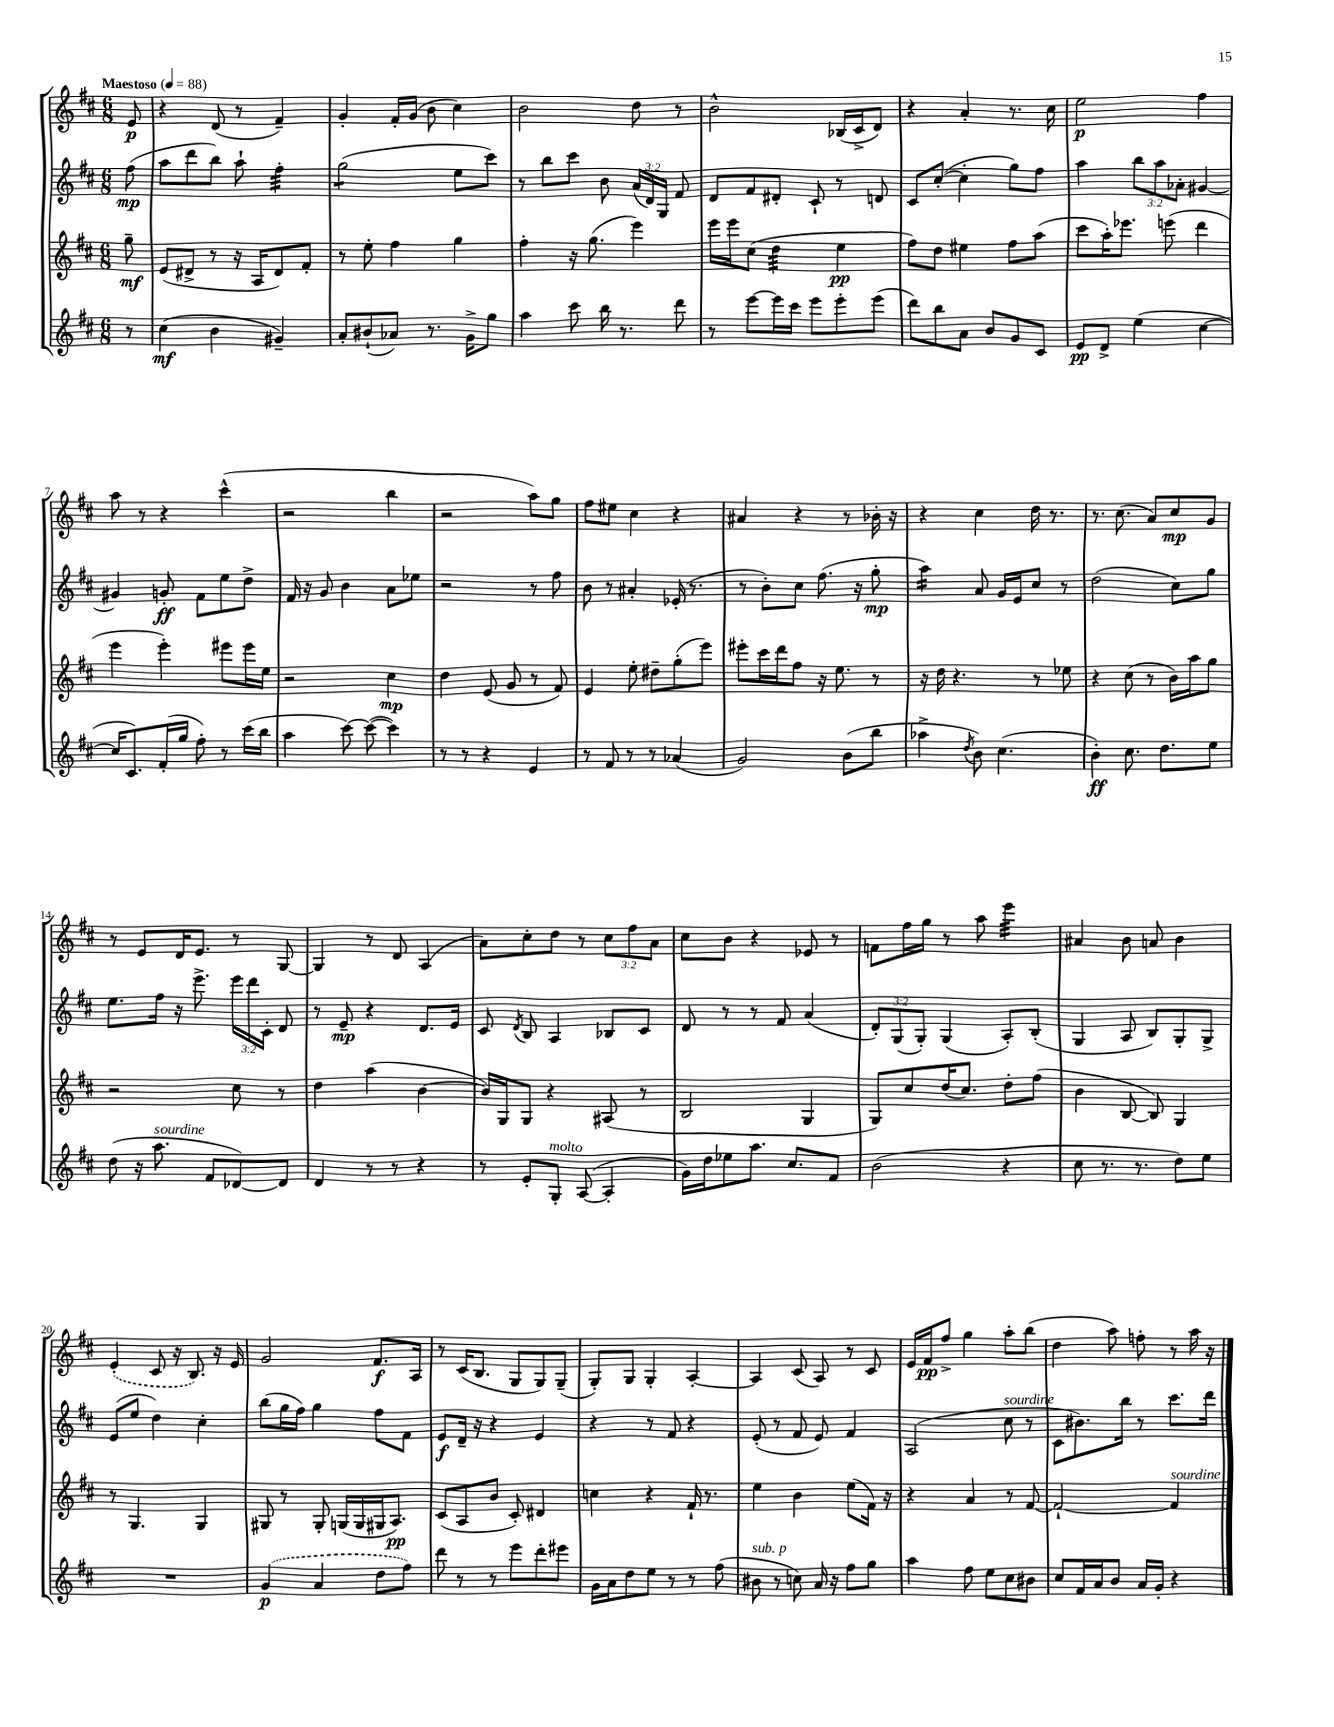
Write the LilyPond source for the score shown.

<<
\new StaffGroup <<
\new Staff = "s0" {
    \clef treble \key d \major \numericTimeSignature \time 6/8 \override Staff.TupletNumber.text = #tuplet-number::calc-fraction-text \partial 8 \tempo "Maestoso" 4 = 88
    \autoBeamOff e'8\p |
    r4 d'8( r8 fis'4--) |
    g'4-. fis'16[-. g'16]( b'8 cis''4) |
    b'2 d''8 r8 |
    b'2-^ bes16[( cis'16-> d'8]) |
    r4 a'4-. r8. cis''16 |
    e''2\p fis''4 |
    a''8 r8 r4 cis'''4-^( |
    r2 b''4 |
    r2 a''8[) g''8] |
    fis''8[ eis''8] cis''4 r4 |
    ais'4 r4 r8 bes'16-. r16 |
    r4 cis''4 d''16 r8. |
    r8. cis''8.( a'8[) cis''8\mp g'8] |
    r8 e'8[ d'16 e'8.] r8 g8~ |
    g4 r8 d'8 a4( |
    a'8[) cis''8-. d''8] r8 \tuplet 3/2 { cis''8[ fis''8 a'8] } |
    cis''8[ b'8] r4 ees'8 r8 |
    f'8[ fis''16 g''16] r8 a''8 e'''4:32 |
    ais'4 b'8 a'8 b'4 |
    \once \slurDashed e'4-.( cis'8 r16 b8.) r16 e'16 |
    g'2 fis'8.[\f a16] |
    r8 cis'16[( b8.] g8[ g8) g8]--( |
    g8[-.) g8] g4-. a4~-. |
    a4 cis'8( a8) r8 cis'8 |
    e'16[ fis'16\pp fis''8]-> g''4 a''8[-. b''8]( |
    d''4 a''8) f''8-. r8 a''16 r16 \bar "|." |
}
\new Staff = "s1" {
    \clef treble \key d \major \numericTimeSignature \time 6/8 \override Staff.TupletNumber.text = #tuplet-number::calc-fraction-text \partial 8
    \autoBeamOff fis''8\mp( |
    a''8[ d'''8 b''8]) a''8-! fis''4:32-. |
    g''2:8( e''8[ cis'''8]) |
    r8 b''8[ cis'''8] b'8 \tuplet 3/2 { a'16[( d'16) g16] } fis'8 |
    d'8[ fis'8 dis'8]-. cis'8-! r8 d'8 |
    cis'8[ cis''8]~-.( cis''4-. g''8[) fis''8] |
    a''4 \tuplet 3/2 { b''8[ a''8 aes'8]-. } gis'4~ |
    gis'4 g'8-.\ff fis'8[ e''8 d''8]-> |
    fis'16 r16 g'8 b'4 a'8[ ees''8] |
    r2 r8 fis''8 |
    b'8 r8 ais'4-. ees'16-.( r8. |
    r8 b'8[-.) cis''8] fis''8.( r16 g''8-.\mp |
    a''4:16) a'8 g'16[ e'16 cis''8] r8 |
    d''2( cis''8[) g''8] |
    e''8.[ fis''16] r16 e'''8.-> \tuplet 3/2 { e'''16[ d'''16 cis'16]-. } d'8 |
    r8 e'8--\mp r4 d'8.[ e'16] |
    cis'8 \acciaccatura { d'8 } b8 a4 bes8[ cis'8] |
    d'8 r8 r8 fis'8 a'4( |
    \tuplet 3/2 { d'8[-.) g8( g8]-.) } g4( a8[-.) b8]-.( |
    g4 a8 b8[) g8-. g8]-> |
    e'8[( e''8] d''4) cis''4-. |
    b''8[( g''16 fis''16]) g''4 fis''8[ fis'8] |
    e'8[\f d'16]-- r16 r4 e'4 |
    r4 r8 fis'8 r4 |
    e'8-.( r8 fis'8 e'8) fis'4 |
    a2( cis''8^\markup { \italic "sourdine" } r8 |
    cis'8[ bis'8.) b''16] r8 cis'''8.[ d'''16] \bar "|." |
}
\new Staff = "s2" {
    \clef treble \key d \major \numericTimeSignature \time 6/8 \partial 8
    \autoBeamOff g''8--\mf |
    e'8[( dis'8]-> r8 r16 a16[ dis'8) fis'8]-. |
    r8 e''8-. fis''4 g''4 |
    fis''4-. r16 g''8.( e'''4) |
    e'''16[ e'''16 cis''8]( d''4:32 e''4\pp |
    fis''8[) d''8] eis''4 fis''8[ a''8]( |
    cis'''8[ a''16-.) ees'''8.] e'''8( d'''4 |
    e'''4 e'''4-.) eis'''8[ eis'''16 e''16] |
    r2 cis''4\mp |
    d''4 e'8( g'8 r8 fis'8) |
    e'4 e''8-. dis''8[-- g''8-.( e'''8]) |
    eis'''8[-. cis'''16 d'''16 fis''8] r16 e''8. r8 |
    r16 d''16 r4. r8 ees''8 |
    r4 cis''8( r8 b'16[) a''16 g''8] |
    r2 cis''8 r8 |
    d''4 a''4( b'4~ |
    b'16[) g16 g8] r4 ais8( r8 |
    b2 g4 |
    g8[) cis''8 d''16( cis''8.]) d''8[-. fis''8]( |
    b'4 b8~ b8) g4 |
    r8 g4. g4 |
    gis8 r8 gis8-. g16[( g16 gis16 a8.]\pp) |
    cis'8[( a8 b'8] cis'8-.) dis'4 |
    c''4 r4 fis'16-! r8. |
    e''4 b'4 e''8[( fis'16]) r16 |
    r4 a'4 r8 fis'8~ |
    fis'2~-! fis'4^\markup { \italic "sourdine" } \bar "|." |
}
\new Staff = "s3" {
    \clef treble \key d \major \numericTimeSignature \time 6/8 \partial 8
    \autoBeamOff r8 |
    cis''4\mf( b'4 gis'4--) |
    a'8[-. bis'8-!( aes'8]) r8. g'16[-> g''8] |
    a''4 cis'''8 b''16 r8. d'''8 |
    r8 e'''8[~ e'''16 cis'''16] e'''8[ e'''8-. e'''8]( |
    d'''8[) b''8 a'8] b'8[ g'8 cis'8] |
    e'8[\pp d'8]-> e''4( cis''4~ |
    cis''16[ cis'8.) fis'16-.( g''16] fis''8-.) r8 cis'''16[( b''16] |
    a''4 cis'''8~) cis'''8~( cis'''4) |
    r8 r8 r4 e'4 |
    r8 fis'8 r8 r8 aes'4( |
    g'2) b'8[( b''8] |
    aes''4-> \acciaccatura { d''8 } b'8) cis''4.( |
    b'4-.\ff) cis''8. d''8.[ e''8] |
    d''8( r16 a''8.^\markup { \italic "sourdine" } fis'8[ des'8~) des'8] |
    d'4 r8 r8 r4 |
    r8 e'8[-. g8]-.^\markup { \italic "molto" } a8~( a4-. |
    g'16[) d''16 ees''8 a''8.] cis''8.[ fis'8] |
    b'2( r4 |
    cis''8 r8. r8. d''8[) e''8] |
    R2. |
    \once \slurDashed g'4\p( a'4 d''8[ fis''8]) |
    d'''8 r8 r8 e'''8[ d'''8-. eis'''8] |
    g'16[ a'16 d''8 e''8] r8 r8 fis''8( |
    bis'8^\markup { \italic "sub. p" } r8 c''8) a'16 r16 fis''8[ g''8] |
    a''4 fis''8 e''8[ cis''8 bis'8] |
    cis''8[ fis'16 a'16 b'8] a'16[ g'16]-. r4 \bar "|." |
}
>>
>>
